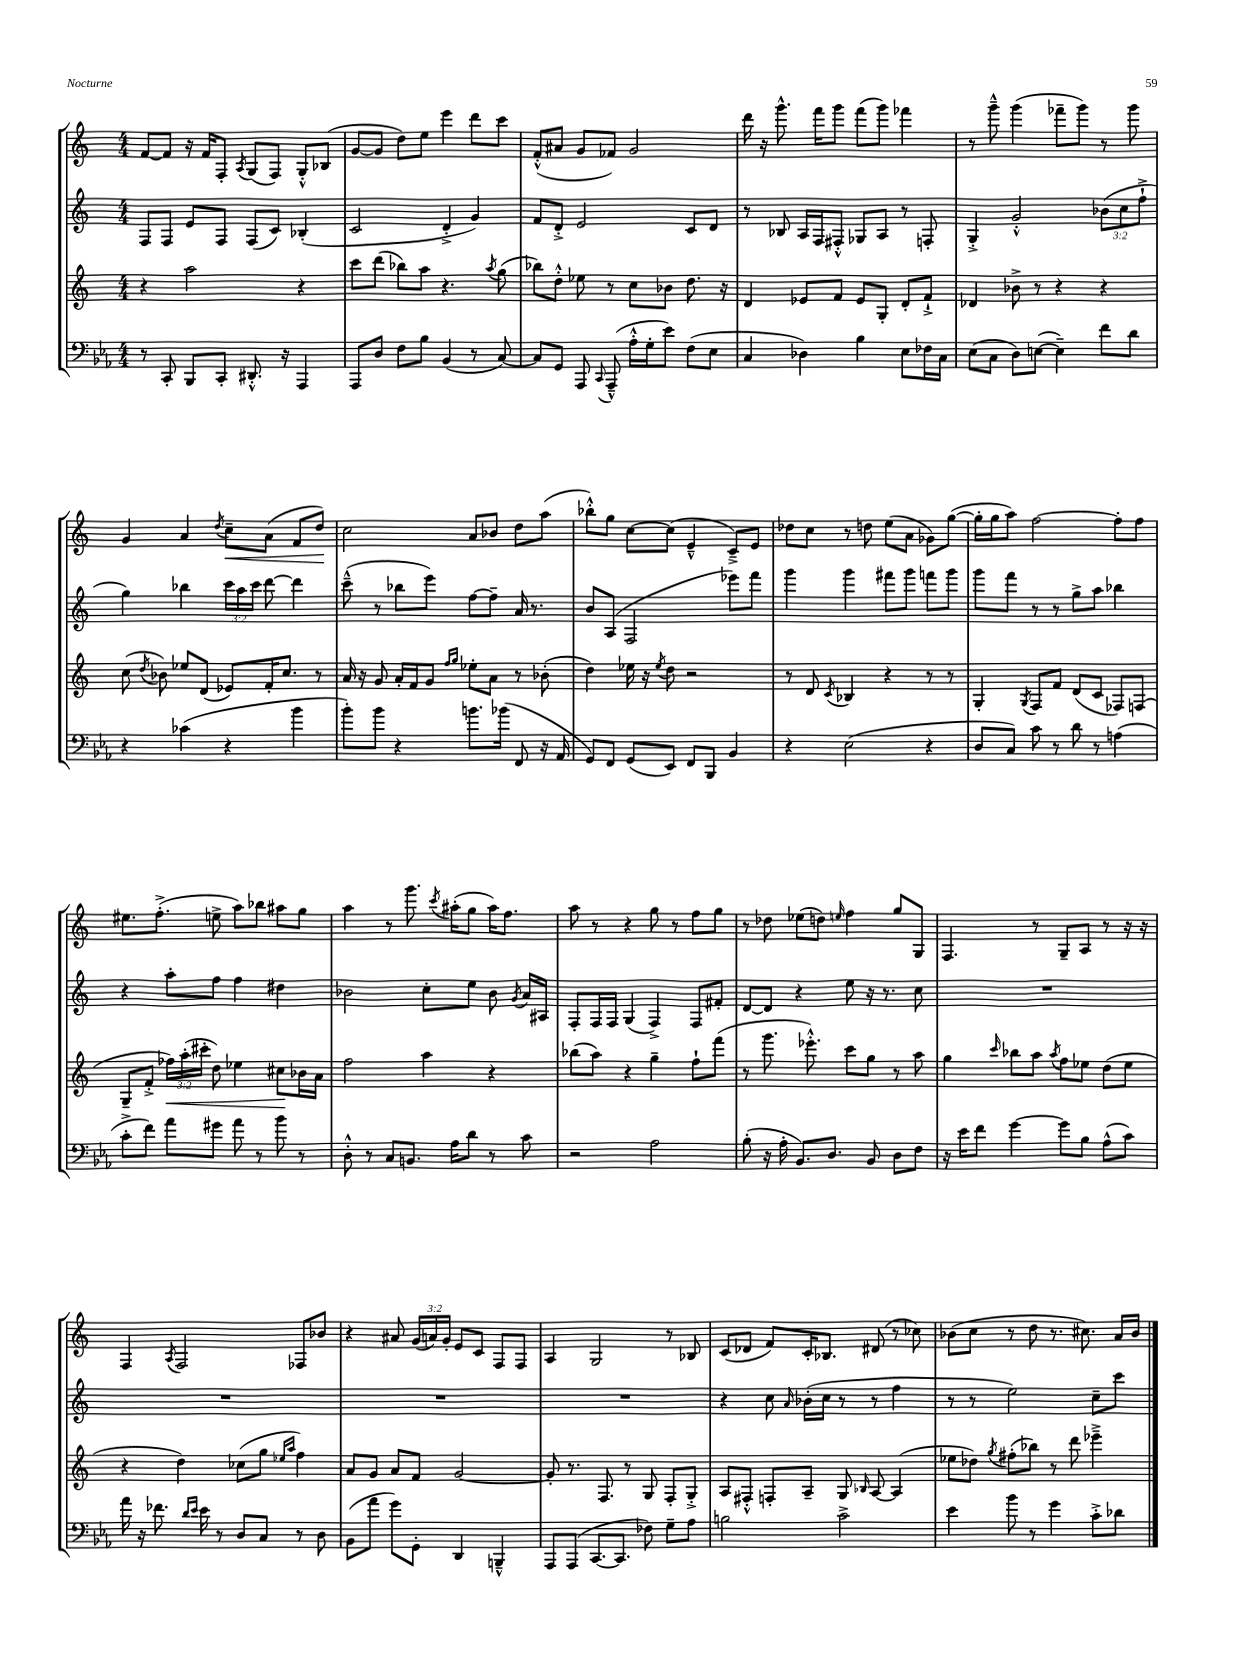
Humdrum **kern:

**kern	**kern	**dynam	**kern	**kern	**dynam
*part4	*part3	*part3	*part2	*part1	*part1
*staff4	*staff3	*staff3	*staff2	*staff1	*staff1
*clefF4	*clefG2	*	*clefG2	*clefG2	*
*k[b-e-a-]	*k[]	*	*k[]	*k[]	*
*M4/4	*M4/4	*	*M4/4	*M4/4	*
=4	=4	=4	=4	=4	=4
8r	4r	.	8F/L	[8f/L	.
8CC'/	.	.	8F/J	8f/J]	.
8BBB-/L	2aa\	.	8e/L	16r	.
.	.	.	.	16f/KL	.
8CC'/J	.	.	8F/J	8F'/J	.
.	.	.	.	8qA/	.
8.DD#X'^^/	.	.	(8F/L	(8G/L	.
.	.	.	8c/J)	8F/J)	.
16r	.	.	.	.	.
4AAA-/	4r	.	(4B-X'/	8G'^^/L	.
.	.	.	.	(8B-X/J	.
=5	=5	=5	=5	=5	=5
8AAA-/L	8ccc\L	.	2c/	[8g/L	.
8D/J	(8ddd\J	.	.	8g/J]	.
8F\L	8bb-X\L)	.	.	8dd\L)	.
8B-\J	8aa\J	.	.	8ee\J	.
(4BB-/	4.r	.	4d'^/	4eee\	.
8r	.	.	4g/)	8ddd\L	.
.	8qaa/	.	.	.	.
[8C/)	(8gg\	.	.	8ccc\J	.
=6	=6	=6	=6	=6	=6
8C/L]	8bb-X\L)	.	8f/L	(8f'^^/L	.
8GG/J	8dd'^^\J	.	8d'^/J	8a#X/J	.
8AAA-/	8ee-X\	.	2e/	8g/L	.
8qqCC/	.	.	.	.	.
(8AAA-~^^/	8r	.	.	8f-X/J)	.
16A-'^^\LL	8cc\L	.	.	2g/	.
16G'\J	.	.	.	.	.
8e-\J)	8b-X\J	.	.	.	.
(8F\L	8.dd\	.	8c/L	.	.
8E-\J	.	.	8d/J	.	.
.	16r	.	.	.	.
=7	=7	=7	=7	=7	=7
4C/	4d/	.	8r	16ddd\	.
.	.	.	.	16r	.
.	.	.	8B-X/	8.ggg^^\	.
4D-X\)	8e-X/L	.	16A/LL	.	.
.	.	.	16F/J	16fff\KL	.
.	8f/J	.	8F#X'^^/J	8ggg\J	.
4B-\	8e-/L	.	8G-X/L	(8fff\L	.
.	8G'/J	.	8A/J	8ggg\J)	.
8E-\L	8d'/L	.	8r	4fff-X\	.
16F-X\L	8f`^/J	.	8Fn'/	.	.
16C\JJ	.	.	.	.	.
=8	=8	=8	=8	=8	=8
(8E-\L	4d-X/	.	4G'^/	8r	.
8C\J	.	.	.	8ggg~^^\	.
8D\L)	8b-X^\	.	2g'^^/	(4ggg\	.
([8En\J	8r	.	.	.	.
4E~\])	4r	.	.	8fff-X~\L	.
.	.	.	.	8ggg\J)	.
8f\L	4r	.	(12b-X\L	8r	.
.	.	.	12cc\	.	.
8d\J	.	.	.	8ggg\	.
.	.	.	12ff`^\J	.	.
!!LO:LB:g=z
=9	=9	=9	=9	=9	=9
4r	(8cc\	.	4gg\)	4g/	.
.	8qdd/	.	.	.	.
.	8b-X\)	.	.	.	.
(4c-X\	8ee-X/L	.	4bb-X\	4a/	.
.	(8d/J	.	.	.	.
.	.	.	.	8qdd/	.
!	!	!	!	!	!LO:HP:b
4r	8e-X/L)	.	24ccc\LL	8cc~\L	<
.	.	.	24aa\	.	.
.	.	.	24ccc\JJ	.	.
.	16f'/K	.	[8ddd\	(8a\J	.
.	8.cc/J	.	.	.	.
4b-\	.	.	4ddd\]	8f/L	.
.	8r	.	.	8dd/J)	.
.	.	.	.	.	[
=10	=10	=10	=10	=10	=10
8b-'\L)	16a/	.	(8ccc~^^\	2cc\	.
.	16r	.	.	.	.
8b-\J	8g/	.	8r	.	.
4r	16a'/LL	.	8bb-X\L	.	.
.	16f/J	.	.	.	.
.	8g/J	.	8eee\J)	.	.
.	16qqff/LL	.	.	.	.
.	16qqgg/JJ	.	.	.	.
8.bn\L	8ee-X'\L	.	[8ff\L	8a/L	.
.	8a\J	.	8ff~\J]	8b-X/J	.
(16b-X\Jk	.	.	.	.	.
8FF/	8r	.	16a/	8dd\L	.
.	.	.	8.r	.	.
16r	(8b-X'\	.	.	(8aa\J	.
16AA-/	.	.	.	.	.
=11	=11	=11	=11	=11	=11
8GG/L)	4dd\)	.	8b/L	8bb-X'^^\L)	.
8FF/J	.	.	(8A/J	8gg\J	.
(8GG/L	16ee-X\	.	2F/	[8cc\L	.
.	16r	.	.	.	.
.	8qee-/	.	.	.	.
8EE-/J)	8dd\	.	.	(8cc\J]	.
8FF/L	2r	.	.	4e~^^/	.
8BBB-/J	.	.	.	.	.
4BB-/	.	.	8eee-X\L)	8c~^/L)	.
.	.	.	8fff\J	8e/J	.
=12	=12	=12	=12	=12	=12
4r	8r	.	4ggg\	8dd-X\L	.
.	8d/	.	.	8cc\J	.
.	8qc/	.	.	.	.
(2E-\	4B-X/	.	4ggg\	8r	.
.	.	.	.	8ddn\	.
.	4r	.	8fff#X\L	(8ee\L	.
.	.	.	8ggg\J	8a\J	.
4r	8r	.	8fffn\L	8g-X\L)	.
.	8r	.	8ggg\J	([8gg\J	.
=13	=13	=13	=13	=13	=13
8D/L	4G'/	.	8ggg\L	16gg'\LL]	.
.	.	.	.	16gg\J	.
8C/J)	.	.	8fff\J	8aa\J)	.
.	8qG/	.	.	.	.
8c\	8F/L	.	8r	[2ff\	.
8r	8f/J	.	8r	.	.
8d\	(8d/L	.	8gg^\L	.	.
8r	8c/J	.	8aa\J	.	.
(4An\	8F-X/L)	.	4bb-X\	8ff'\L]	.
.	(8Fn/J	.	.	8ff\J	.
!!LO:LB:g=z
=14	=14	=14	=14	=14	=14
8c'^\L	8G~/L	.	4r	8.ee#X\L	.
8f\J)	8f'^/J	.	.	.	.
.	.	.	.	(8.ff'^\J	.
!	!	!LO:HP:b	!	!	!
8a-\L	24ff-X\LL)	<	8aa'\L	.	.
.	(24aa'\	.	.	.	.
.	24ccc#X'\JJ	.	.	.	.
8g#X\J	8dd\)	.	8ff\J	8een^\	.
8a-\	4ee-X\	.	4ff\	8aa\L)	.
8r	.	.	.	8bb-X\J	.
8b-\	8cc#X\L	.	4dd#X\	8aa#X\L	.
8r	16b-X\L	[	.	8gg\J	.
.	16a\JJ	.	.	.	.
=15	=15	=15	=15	=15	=15
8D'^^\	2ff\	.	2b-X\	4aa\	.
8r	.	.	.	.	.
8C/L	.	.	.	8r	.
8.BBn/J	.	.	.	8.ggg\	.
.	4aa\	.	8cc'\L	.	.
.	.	.	.	8qccc/	.
16A-\KL	.	.	.	(16aa#X'\KL	.
8d\J	.	.	8ee\J	8gg\J	.
8r	4r	.	8b-\	16aa#\KL)	.
.	.	.	.	8.ff\J	.
.	.	.	8qg/	.	.
8c\	.	.	16a/LL	.	.
.	.	.	16A#X/JJ	.	.
=16	=16	=16	=16	=16	=16
2r	(8bb-X\L	.	8F'/L	8aa\	.
.	8aa\J)	.	16F/L	8r	.
.	.	.	16F/JJ	.	.
.	4r	.	(4G/	4r	.
2A-\	4gg~\	.	4F^/)	8gg\	.
.	.	.	.	8r	.
.	8ff`\L	.	8F/L	8ff\L	.
.	(8fff\J	.	8f#X'/J	8gg\J	.
=17	=17	=17	=17	=17	=17
(8B-'\	8r	.	[8d/L	8r	.
16r	8.ggg\	.	8d/J]	8dd-X\	.
16A-'\	.	.	.	.	.
8.BB-/L)	.	.	4r	(8ee-X\L	.
.	8.eee-X'^^\)	.	.	.	.
.	.	.	.	8ddn\J)	.
8.D/J	.	.	.	.	.
.	.	.	.	16qqeen/	.
.	8ccc\L	.	8ee\	4ff\	.
8BB-/	8gg\J	.	16r	.	.
.	.	.	8.r	.	.
8D\L	8r	.	.	8gg/L	.
8F\J	8aa\	.	8cc\	8G/J	.
=18	=18	=18	=18	=18	=18
16r	4gg\	.	1r	4.F/	.
16e-\KL	.	.	.	.	.
8f\J	.	.	.	.	.
.	16qqccc/	.	.	.	.
[4g\	8bb-X\L	.	.	.	.
.	8aa\J	.	.	8r	.
.	8qaa/	.	.	.	.
8g\L]	8ff\L	.	.	8G~/L	.
8B-\J	8ee-X\J	.	.	8A/J	.
(8A-^^\L	(8dd\L	.	.	8r	.
8c\J)	8ee-\J	.	.	16r	.
.	.	.	.	16r	.
!!LO:LB:g=z
=19	=19	=19	=19	=19	=19
16a-\	4r	.	1r	4F/	.
16r	.	.	.	.	.
8.f-X\	.	.	.	.	.
.	.	.	.	8qA/	.
.	4dd\)	.	.	2F/	.
16qqd/LL	.	.	.	.	.
16qqe-/JJ	.	.	.	.	.
16e-\	.	.	.	.	.
8r	.	.	.	.	.
8D/L	(8cc-X\L	.	.	.	.
8C/J	8gg\J	.	.	.	.
.	16qqee-X/LL	.	.	.	.
.	16qqaa/JJ	.	.	.	.
8r	4ff\)	.	.	8F-X/L	.
8D\	.	.	.	8b-X/J	.
=20	=20	=20	=20	=20	=20
(8BB-\L	8a/L	.	1r	4r	.
8a-\J	8g/J	.	.	.	.
8g\L)	8a/L	.	.	8a#X/	.
8GG'\J	8f/J	.	.	(24g/LL	.
.	.	.	.	24an/)	.
.	.	.	.	24g'/JJ	.
4DD/	[2g/	.	.	8e/L	.
.	.	.	.	8c/J	.
4BBBn~^^/	.	.	.	8F/L	.
.	.	.	.	8F/J	.
=21	=21	=21	=21	=21	=21
8AAA-/L	8g'/]	.	1r	4A/	.
(8AAA-/J	8.r	.	.	.	.
[8.CC/L	.	.	.	2G/	.
.	8.F/	.	.	.	.
8.CC/J]	.	.	.	.	.
.	8r	.	.	.	.
8F-X\)	8G/	.	.	.	.
8G~\L	8F'/L	.	.	8r	.
8A-\J	8G'^/J	.	.	8B-X/	.
=22	=22	=22	=22	=22	=22
2Bn\	8A/L	.	4r	(8c/L	.
.	8F#X'^^/J	.	.	8d-X/J	.
.	8Fn'/L	.	8cc\	8f/L)	.
.	.	.	16qqa/	.	.
.	8A~/J	.	(16b-X'\LL	16c'/K	.
.	.	.	16cc\JJ	8.B-X/J	.
2c^\	8G/	.	8r	.	.
.	16qqB-X/	.	.	.	.
.	[8A/	.	8r	(8d#X/	.
.	(4A/]	.	4ff\	8r	.
.	.	.	.	8cc-X\)	.
=23	=23	=23	=23	=23	=23
4e-\	8ee-X\L	.	8r	(8b-X\L	.
.	8dd-X\J)	.	8r	8cc\J	.
.	8qgg/	.	.	.	.
8b-\	(8ff#X'\L	.	2ee\)	8r	.
8r	8bb-X\J)	.	.	8dd\	.
4g\	8r	.	.	8.r	.
.	8ddd\	.	.	.	.
.	.	.	.	8.cc#X\)	.
8c'^\L	4eee-X~^\	.	8cc~\L	.	.
8d-X\J	.	.	8ccc\J	16a/LL	.
.	.	.	.	16b-/JJ	.
==	==	==	==	==	==
*-	*-	*-	*-	*-	*-
